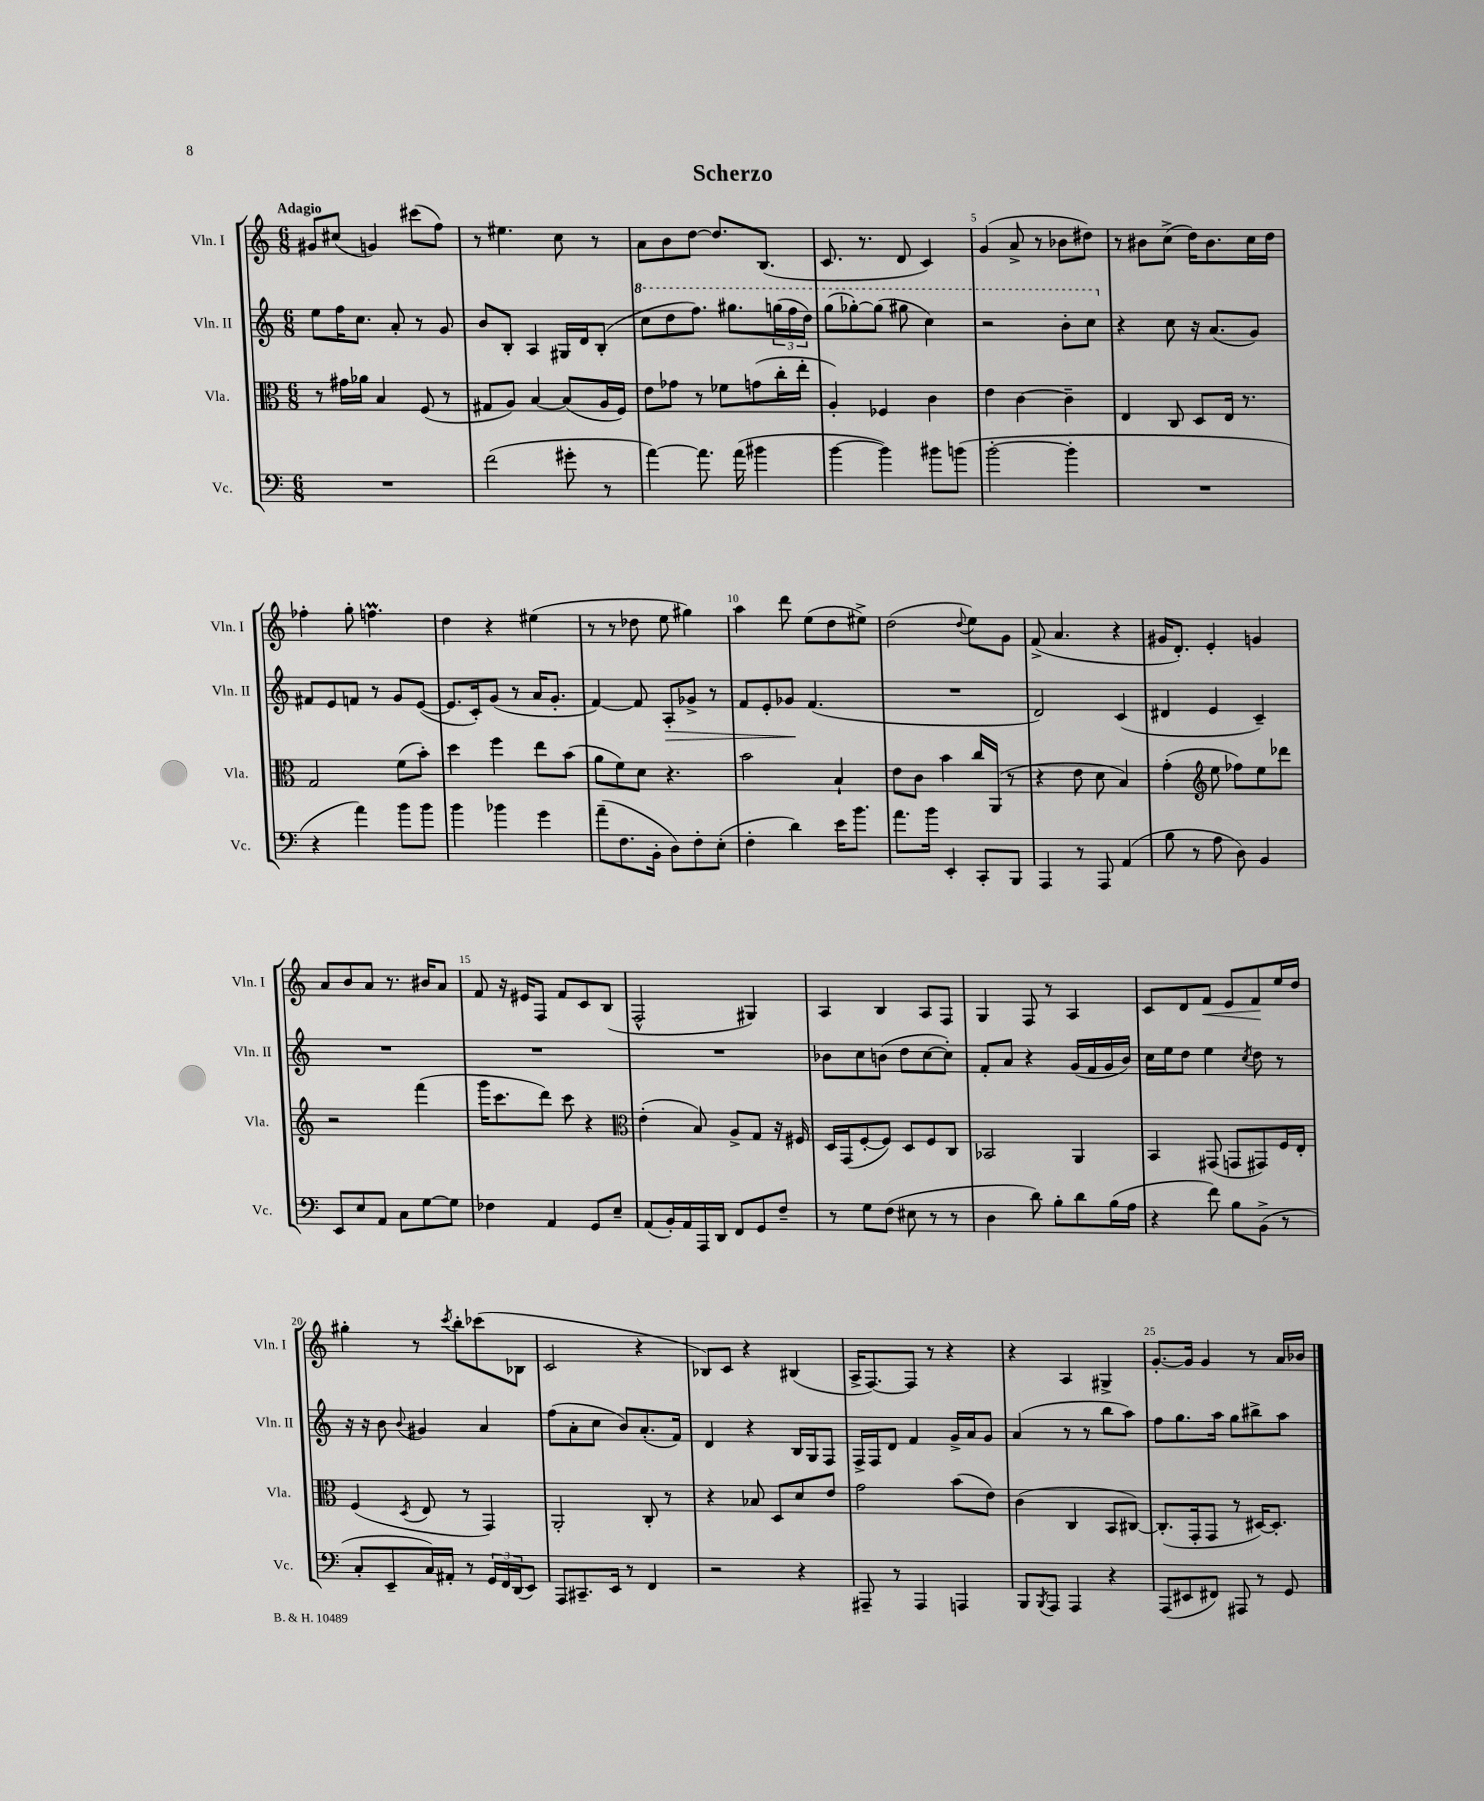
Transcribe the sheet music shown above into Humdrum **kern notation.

**kern	**kern	**kern	**kern
*staff4	*staff3	*staff2	*staff1
*clefF4	*clefC3	*clefG2	*clefG2
*k[]	*k[]	*k[]	*k[]
*M6/8	*M6/8	*M6/8	*M6/8
2.r	8r	8ee\L	8g#/L
.	16g#\LL	16ff\K	(8cc#/J
.	16a-\JJ	8.cc\J	.
.	4B/	.	4g/)
.	.	8a'/	.
.	(8F/	8r	(8ccc#\L
.	8r	8g/	8ff\J)
=	=	=	=
(2f\	8G#/L	8b/L	8r
.	8A/J)	8B'/J	4.ee#\
.	[4B/	4A/	.
8g#'\	(8B/]L	16G#/LL	8cc\
.	.	16d/J	.
8r	16A/L	(8B'/J	8r
.	16F/JJ)	.	.
=	=	=	=
[4a\)	8e\L	8ccc\L	8a\L
.	8g-\J	8ddd\	8b\
8.a\]	8r	8.fff\J)	[8dd\J
.	8f-\L	.	8.dd/]L
(16a\	.	8.ggg#\L	.
4b#\	(8g\	.	.
.	.	.	(8.B/J
.	16cc'\L	(24ggg\L	.
.	.	24fff\	.
.	16ee'\JJ	.	.
.	.	24ddd\JJ)	.
=	=	=	=
[4b\	4A'/)	(8ggg\L	8.c/
.	.	[8ggg-'\)	.
.	.	.	8.r
4b\])	4F-/	(8ggg-\]J	.
.	.	8ggg#\	8d/
8b#\L	4c\	4ccc\)	4c/)
(8b\J	.	.	.
=	=	=	=
[2b'\	4e\	2r	(4g/
.	[4c\	.	8a^/
.	.	.	8r
4b'\]	4c~\]	8bb'\L	8b-\L
.	.	8ccc\J	8dd#\J)
=	=	=	=
2.r	4E/	4r	8r
.	.	.	8b#\L
.	8C/	8cc\	(8cc^\J
.	8D/L	16r	16dd\LK)
.	.	(8.a/L	8.b#\
.	16E/Jk	.	.
.	8.r	.	.
.	.	8g/J)	16cc\L
.	.	.	16dd\JJ
=	=	=	=
4r	2G/	8f#/L	4ff-'\
.	.	8e/	.
4a\)	.	8f/J	8gg'\
.	.	8r	4.ff\
8b\L	(8f\L	8g/L	.
8b\J	8b'\J)	([8e/J	.
=	=	=	=
4b\	4dd\	8.e/]L	4dd\
.	.	16c'/k)	.
4b-\	4ff\	(8g/J	4r
.	.	8r	.
4g\	8ee\L	16a/LK	(4ee#\
.	.	8.g'/J	.
.	(8b\J	.	.
=	=	=	=
(8a~\L	8a\L	[4f/)	8r
8.F\	8f\)	.	8r
.	8d\J	8f/]	8dd-\
16BB'\Jk	.	.	.
8D\L)	4.r	8A'/L	8ee\
8F'\	.	8g-^/J	4gg#\)
(8E'\J	.	8r	.
=	=	=	=
4F'\	2b\	8f/L	4aa\
.	.	8e'/	.
4d\)	.	8g-/J	8ddd\
.	.	(4.f/	(8ee\L
16e\LK	4B`/	.	8dd\
8.b\J	.	.	.
.	.	.	8ee#^\J)
=	=	=	=
8.a\L	8e\L	2.r	(2dd\
.	8c\J	.	.
16b\Jk	.	.	.
4EE'/	4b\	.	.
.	.	.	8qqdd/
8CC'/L	16cc/LL	.	8ee\L)
.	(16AA/JJ	.	.
8BBB/J	8r	.	8g\J
=	=	=	=
4AAA/	4r	2d/)	(8f^/
.	.	.	4.a/
8r	8e\	.	.
8AAA/	8d\	.	.
(4AA/	4B/)	(4c/	4r
=	=	=	=
8B\	(4g'\	4d#/	16g#/LK
.	.	.	8.d'/J)
8r	.	.	.
*	*clefG2	*	*
8A\	8ee\	4e/	4e'/
8D\)	8ff-\L)	.	.
4BB/	8ee\	4c~/)	4g/
.	8ddd-\J	.	.
=	=	=	=
8EE/L	2r	2.r	8a/L
8E/	.	.	8b/
8AA/J	.	.	8a/J
8C\L	.	.	8.r
[8G\	(4fff\	.	.
.	.	.	16b#/LK
8G\]J	.	.	8a/J
=	=	=	=
4F-\	16ggg\LK	2.r	8f/
.	8.ccc\	.	.
.	.	.	16r
.	.	.	16e#/LK
4AA/	8ddd\J)	.	8F/J
.	8ccc\	.	8f/L
8GG/L	4r	.	8c/
8E~/J	.	.	(8B/J
=	=	=	=
*	*clefC3	*	*
(8AA/L	(4e'\	2.r	2F^^/
16BB'/L)	.	.	.
16AA/	.	.	.
16AAA/	8B/)	.	.
16DD/JJ	.	.	.
8FF/L	8A^/L	.	.
8GG/	8G/J	.	4G#/)
8F~/J	16r	.	.
.	16F#/	.	.
=	=	=	=
8r	16D/LL	8b-\L	4A/
.	(16GG/J	.	.
8G\L	[8F'/	8cc\	.
(8F\J	8F/]J)	(8b\J	4B/
8E#\	8D/L	8dd\L	.
8r	8F/	[8cc\	8A/L
8r	8C/J	8cc'\]J)	8F/J
=	=	=	=
4D\	2BB-/	8f'/L	4G/
.	.	8a/J	.
8d\)	.	4r	8F/
8B'\L	.	.	8r
8d\	4AA/	(16g/LL	4A/
.	.	16f/	.
(16B\L	.	16g/	.
16A\JJ	.	16b/JJ)	.
=	=	=	=
4r	4BB/	16cc\LL	8c/L
.	.	16ee\J	.
.	.	8dd\J	8d/
8f\)	(8GG#/	4ee\	8f/J
8B\L	8GG/L	.	8e/L
.	.	8qcc/	.
(8BB^\J	8GG#/)	8dd\	8f/
8r	16F/L	8r	16ee/L
.	16E'/JJ	.	16dd/JJ
=	=	=	=
8C'/L	(4F/	16r	4gg#'\
.	.	16r	.
8EE~/	.	8b\	.
.	8qD/	8qqb/	.
16C/L)	8E/	4g#/	8r
16AA#'/JJ	.	.	.
.	.	.	8qccc/
8r	8r	.	8bb'\L
24GG/LL	4GG/)	4a/	(8ccc-\
24FF/	.	.	.
(24DD/J	.	.	.
8EE/J)	.	.	8B-\J
=	=	=	=
8AAA/L	2AA'/	(8ff\L	2c/
8.CC#~/	.	8a'\	.
.	.	8cc\J	.
16EE/Jk	.	.	.
8r	.	8b/L)	.
4FF/	8C'/	(8.a'/	4r
.	8r	.	.
.	.	16f/Jk)	.
=	=	=	=
2r	4r	4d/	8B-/L)
.	.	.	8c/J
.	8B-/	4r	4r
.	8D/L	.	.
4r	8d/	16B/LL	(4B#/
.	.	16G/J	.
.	8e/J	8F/J	.
=	=	=	=
8AAA#~/	2g\	16F^/LL	16A^/LK
.	.	16F/J	[8.F/)
8r	.	8d/J	.
4AAA#/	.	4f/	8F/]J
.	.	.	8r
4AAA/	(8b\L	16g^/LL	4r
.	.	16a/J	.
.	8e\J)	8g/J	.
=	=	=	=
8BBB/L	(4c\	(4a/	4r
8qBBB/	.	.	.
8AAA/J	.	.	.
4AAA/	4C/	8r	4A/
.	.	8r	.
4r	8BB/L	8bb\L	4G#^/
.	[8C#/J)	8aa\J)	.
=	=	=	=
(8AAA/L	(8.C#'/]L	8ff\L	[8.g'/L
8EE#/	.	8.gg\	.
.	16GG'/k	.	16g/]Jk
8FF#/J)	8GG/J	.	4g/
.	.	16aa\Jk	.
8AAA#/	8r	8gg\L	.
8r	[16D#/LK)	8bb#^\	8r
.	8.D#'/]J	.	.
8GG/	.	8aa\J	16a/LL
.	.	.	16b-/JJ
==	==	==	==
*-	*-	*-	*-
